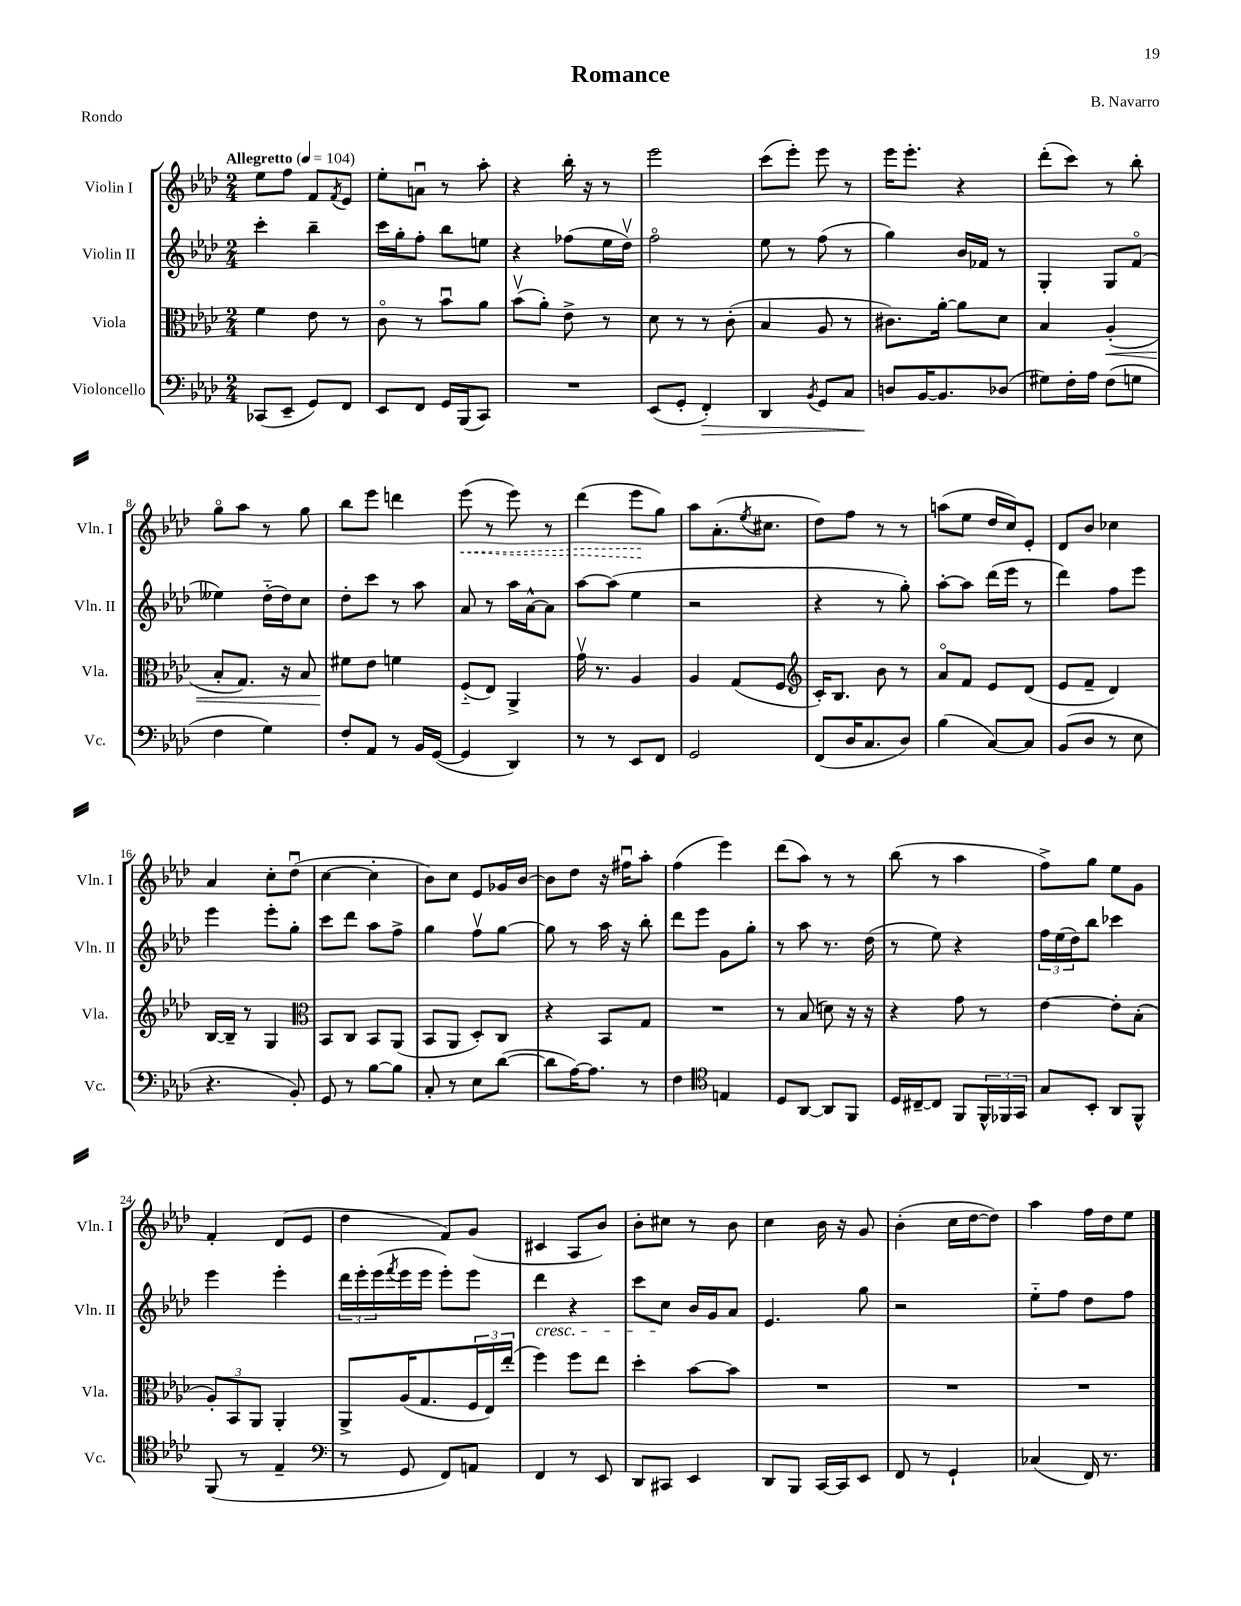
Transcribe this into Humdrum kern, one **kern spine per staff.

**kern	**kern	**kern	**kern
*staff4	*staff3	*staff2	*staff1
*clefF4	*clefC3	*clefG2	*clefG2
*k[b-e-a-d-]	*k[b-e-a-d-]	*k[b-e-a-d-]	*k[b-e-a-d-]
*M2/4	*M2/4	*M2/4	*M2/4
*MM104	*MM104	*MM104	*MM104
(8CC-/L	4f\	4ccc'\	8ee-\L
8EE-~/J	.	.	8ff\J
8GG/L)	8e-\	4bb-~\	8f/L
.	.	.	8qf/
8FF/J	8r	.	8e-/J
=	=	=	=
8EE-/L	8co\	16ccc\LL	8ee-'\L
.	.	16gg'\J	.
8FF/J	8r	8ff'\J	8au\J
16GG/LL	8b-u\L	8bb-\L	8r
(16BBB-/J	.	.	.
8CC/J)	8a-\J	8ee\J	8aa-'\
=	=	=	=
2r	(8b-v\L	4r	4r
.	8a-'\J)	.	.
.	8e-^\	(8ff-\L	16bb-'\
.	.	.	16r
.	8r	16ee-\L	8r
.	.	16dd-v\JJ)	.
=	=	=	=
(8EE-/L	8d-\	2ffo\	2eee-\
8GG'/J	8r	.	.
4FF'/)	8r	.	.
.	(8c'\	.	.
=	=	=	=
4DD-/	4B-/	8ee-\	(8ccc\L
.	.	8r	8eee-'\J)
8qBB-/	.	.	.
8GG/L	8A-/	(8ff\	8eee-\
8C/J	8r	8r	8r
=	=	=	=
8D/L	8.c#\L)	4gg\)	16eee-\LK
.	.	.	8.eee-'\J
[16BB-/K	.	.	.
8.BB-/]	[16a-'\Jk	.	.
.	8a-\]L	16b-/LL	4r
.	.	16f-/JJ	.
(8D-/J	8d-\J	8r	.
=	=	=	=
8G#\L)	4B-/	4G'/	(8ddd-'\L
16F'\L	.	.	8ccc\J)
16A-\JJ	.	.	.
(8F\L	(4A-'/	8G/L	8r
8G\J	.	(8fo/J	8bb-'\
=	=	=	=
4F\	8B-'/L	4ee--\)	8ggo\L
.	8.G/J)	.	8aa-\J
4G\)	.	(16dd-'~\LL	8r
.	16r	16dd-\J)	.
.	8B-/	8cc\J	8gg\
=	=	=	=
8F'/L	8f#\L	8dd-'\L	8bb-\L
8AA-/J	8e-\J	8ccc\J	8eee-\J
8r	4f\	8r	4ddd\
16BB-/LL	.	8aa-\	.
([16GG/JJ	.	.	.
=	=	=	=
4GG/]	(8F'~/L	8a-/	(8eee-\
.	8E-/J)	8r	8r
4DD-/)	4AA-^/	16aa-\LL	8eee-\)
.	.	[16a-^^\J	.
.	.	8a-\]J	8r
=	=	=	=
8r	16gv\	[8aa-\L	(4ddd-\
.	8.r	.	.
8r	.	(8aa-\]J	.
8EE-/L	4A-/	4ee-\	8eee-\L
8FF/J	.	.	8gg\J)
=	=	=	=
2GG/	4A-/	2r	8aa-\L
.	.	.	(8.a-'\
.	(8G/L	.	.
.	.	.	8qee-/
.	.	.	8.cc#\J
.	8F/J	.	.
=	=	=	=
*	*clefG2	*	*
(8FF/L	16c'/LK)	4r	8dd-\L)
.	8.B-/J	.	.
16D-/K	.	.	8ff\J
8.C/	.	.	.
.	8b-\	8r	8r
8D-/J)	8r	8gg'\)	8r
=	=	=	=
(4B-\	8a-o/L	[8aa-'\L	(8aa\L
.	8f/J	8aa-\]J	8ee-\J
[8C/L)	8e-/L	(16ddd-\LL	16dd-/LL
.	.	16eee-\JJ	16cc/J)
8C/]J	(8d-/J	8r	8e-'/J
=	=	=	=
(8BB-/L	8e-/L	4ddd-\)	8d-/L
8D-/J	8f~/J	.	8b-/J
8r	4d-/)	8ff\L	4cc-\
8E-\	.	8eee-\J	.
=	=	=	=
4.r	[16B-/LL	4eee-\	4a-/
.	16B-~/]JJ	.	.
.	8r	.	.
.	4G/	8eee-'\L	8cc'\L
8BB-'/)	.	8gg'\J	(8dd-u\J
=	=	=	=
*	*clefC3	*	*
8GG/	8BB-/L	8ccc\L	[4cc\
8r	8C/J	8ddd-\J	.
[8B-\L	8BB-/L	8aa-\L	4cc'\]
8B-\]J	(8AA-/J	8ff^\J	.
=	=	=	=
8C'/	8BB-/L	4gg\	8b-\L)
8r	8AA-/J	.	8cc\J
8E-\L	8D-'/L)	8ffv\L	8e-/L
([8d-\J	8C/J	[8gg\J	16g-/L
.	.	.	[16b-/JJ
=	=	=	=
8d-\]L	4r	8gg\]	8b-\]L
[16A-\K)	.	8r	8dd-\J
8.A-\]J	.	.	.
.	8BB-/L	16aa-\	16r
.	.	16r	16ff#u\LK
8r	8G/J	8bb-'\	8aa-'\J
=	=	=	=
4F\	2r	8ddd-\L	(4ff\
.	.	8eee-\J	.
*clefC4	*	*	*
4E/	.	8g\L	4eee-\)
.	.	8gg'\J	.
=	=	=	=
8D-/L	8r	8r	(8ddd-\L
[8AA-/J	(8B-/	8aa-\	8aa-\J)
8AA-/]L	8d\)	8.r	8r
8FF/J	16r	.	8r
.	16r	(16dd-\	.
=	=	=	=
16D-/LL	4r	8r	(8bb-\
[16C#~/J	.	.	.
8C#/]J	.	8ee-\)	8r
8FF/L	8g\	4r	4aa-\
24FF^^/L	8r	.	.
24FF-/	.	.	.
24GG/JJ	.	.	.
=	=	=	=
8G/L	[4e-\	24ff\LL	8ff^\L)
.	.	(24ee-\	.
.	.	24dd-\J)	.
8BB-'/J	.	8bb-\J	8gg\J
8AA-/L	8e-'\]L	4ccc-\	8ee-\L
8FF^^/J	(8B-'\J	.	8g\J
=	=	=	=
(8FF/	12A-'/L)	4eee-\	4f'/
.	12BB-/	.	.
8r	.	.	.
.	12AA-/J	.	.
4E-~/	4AA-'/	4eee-'\	(8d-/L
.	.	.	8e-/J
=	=	=	=
*clefF4	*	*	*
8r	8AA-^/L	24ddd-\LL	4dd-\
.	.	24eee-'\	.
.	.	(24eee-\	.
.	.	8qfff/	.
8GG/	(16A-/K	16eee-\	.
.	8.G/	16eee-\JJ	.
8FF/L)	.	8eee-'\L)	8f/L)
8AA/J	24F/L	8eee-\J	(8g/J
.	24E-/)	.	.
.	(24ee-'/JJ	.	.
=	=	=	=
4FF/	4ff\)	4ddd-\	4c#/
8r	8ff\L	4r	8A-/L
8EE-/	8ee-\J	.	8b-/J)
=	=	=	=
8DD-/L	4dd-'\	8ccc\L	8b-'\L
8CC#/J	.	8cc\J	8cc#\J
4EE-/	[8b-\L	16b-/LL	8r
.	.	16g/J	.
.	8b-\]J	8a-/J	8b-\
=	=	=	=
8DD-/L	2r	4.e-/	4cc\
8BBB-/J	.	.	.
[16CC/LL	.	.	16b-\
16CC/]J	.	.	16r
8EE-/J	.	8gg\	8g/
=	=	=	=
8FF/	2r	2r	(4b-'\
8r	.	.	.
4GG`/	.	.	16cc\LL
.	.	.	[16dd-\J
.	.	.	8dd-\]J)
=	=	=	=
(4C-/	2r	8ee-'~\L	4aa-\
.	.	8ff\J	.
16FF/)	.	8dd-\L	16ff\LL
8.r	.	.	16dd-\J
.	.	8ff\J	8ee-\J
==	==	==	==
*-	*-	*-	*-
